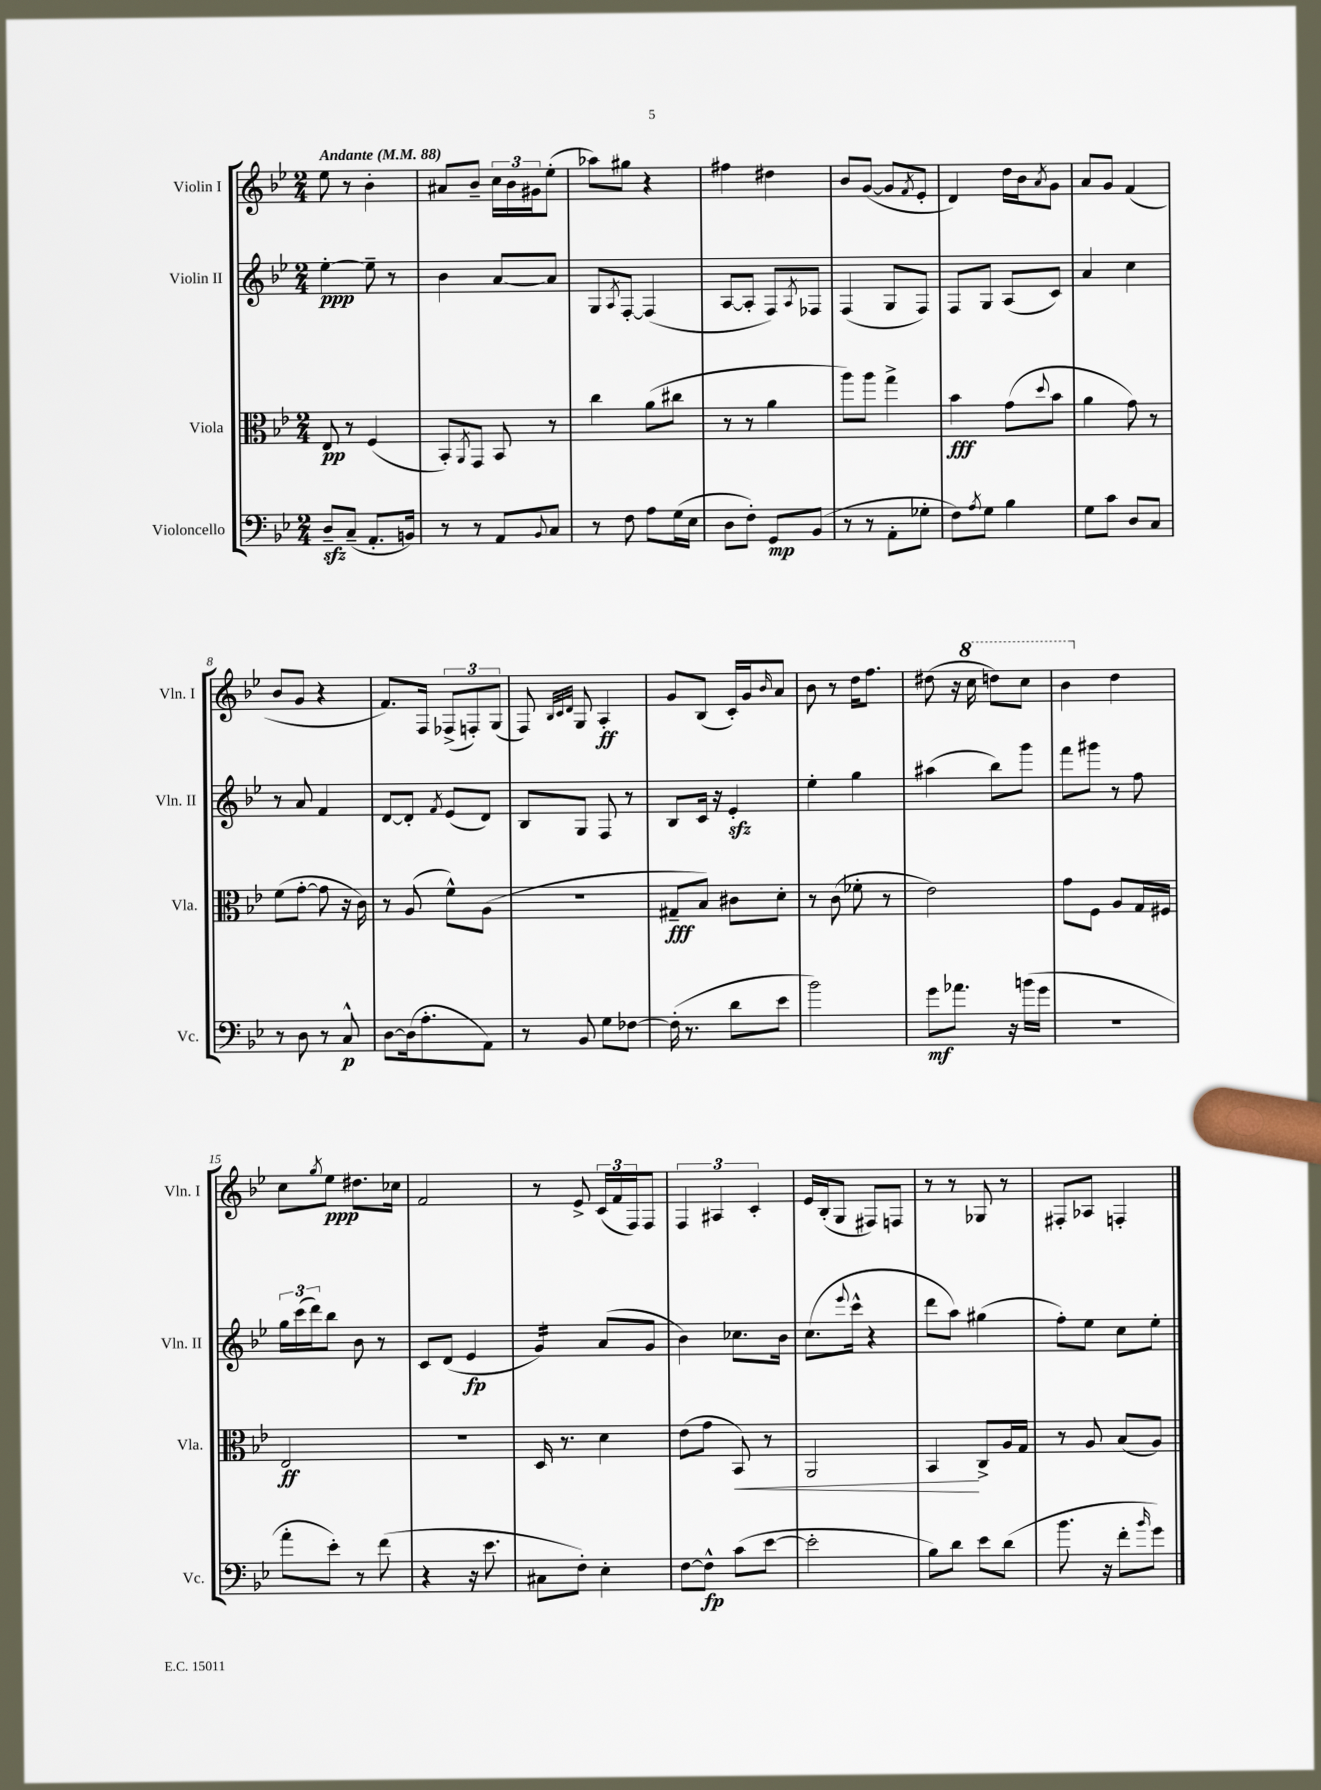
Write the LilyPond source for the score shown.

<<
\new StaffGroup <<
\new Staff = "s0" \with { instrumentName = "Violin I" shortInstrumentName = "Vln. I" } {
    \clef treble \key bes \major \numericTimeSignature \time 2/4 \tempo "Andante" 4 = 88
    ees''8 r8 bes'4-. |
    ais'8 bes'8-- \tuplet 3/2 { c''16 bes'16 gis'16 } ees''8-.( |
    aes''8) gis''8 r4 |
    fis''4 dis''4 |
    bes'8 g'8~( g'8 \acciaccatura { f'8 } ees'8-. |
    d'4) d''16 bes'16 \acciaccatura { a'8 } g'8 |
    a'8 g'8 f'4( |
    bes'8 g'8 r4 |
    f'8.) f16 \tuplet 3/2 { fes8->( f8-.) g8( } |
    f8) \grace { bes32 c'32 d'32 } g8 a4-.\ff |
    g'8 bes8( c'16-.) g'16 \grace { bes'16 } a'8 |
    bes'8 r8 d''16 f''8. |
    dis''8( r16 \ottava #1 c'''16 d'''!8) c'''8 |
    bes''4 \ottava #0 d''4 |
    c''8 \acciaccatura { g''8 } ees''8\ppp dis''8. ces''16 |
    f'2 |
    r8 ees'8-> \tuplet 3/2 { c'16( f'16 f16) } f8 |
    \tuplet 3/2 { f4 ais4 c'4-. } |
    ees'16 bes16-.( g8 fis8) f8 |
    r8 r8 ges8 r8 |
    fis8-. aes8 f4-. \bar "|." |
}
\new Staff = "s1" \with { instrumentName = "Violin II" shortInstrumentName = "Vln. II" } {
    \clef treble \key bes \major \numericTimeSignature \time 2/4
    ees''4~-.\ppp ees''8-- r8 |
    bes'4 a'8~ a'8 |
    g8 \acciaccatura { a8 } f8~-. f4( |
    a8~ a8-. f8) \acciaccatura { a8 } fes8 |
    f4( g8 f8) |
    f8 g8 a8( c'8) |
    a'4 c''4 |
    r8 a'8 f'4 |
    d'8~ d'8-. \acciaccatura { f'8 } ees'8( d'8) |
    bes8 g8 f8 r8 |
    bes8 c'16 r16 ees'4-.\sfz |
    ees''4-. g''4 |
    ais''4( bes''8) g'''8 |
    f'''8 gis'''8 r8 f''8 |
    \tuplet 3/2 { g''16 c'''16( d'''16) } bes''8 bes'8 r8 |
    c'8 d'8( ees'4\fp |
    g'4:16) a'8( g'8 |
    bes'4) ces''8. bes'16 |
    c''8.( \appoggiatura { ees'''8 } c'''16-^ r4 |
    d'''8 a''8) gis''4( |
    f''8-.) ees''8 c''8 ees''8-. \bar "|." |
}
\new Staff = "s2" \with { instrumentName = "Viola" shortInstrumentName = "Vla." } {
    \clef alto \key bes \major \numericTimeSignature \time 2/4
    ees8\pp r8 f4( |
    bes,8-.) \acciaccatura { a,8 } g,8 bes,8 r8 |
    c''4 a'8( cis''8 |
    r8 r8 a'4 |
    a''8) a''8 g''4-> |
    bes'4\fff g'8( \appoggiatura { d''8 } bes'8 |
    a'4 g'8) r8 |
    f'8( g'8~-. g'8 r16 c'16) |
    r8 a8( f'8-^) a8( |
    r2 |
    gis8--\fff bes8) cis'8 d'8-. |
    r8 c'8( fes'8-. r8 |
    ees'2) |
    g'8 f8 a8 g16 fis16 |
    ees2\ff |
    r2 |
    d16 r8. d'4 |
    ees'8( g'8 bes,8\<) r8 |
    a,2 |
    bes,4\! c8-> a16 g16 |
    r8 a8 bes8( a8) \bar "|." |
}
\new Staff = "s3" \with { instrumentName = "Violoncello" shortInstrumentName = "Vc." } {
    \clef bass \key bes \major \numericTimeSignature \time 2/4
    d8--\sfz c8--( a,8.-. b,16) |
    r8 r8 a,8 \appoggiatura { bes,8 } c8 |
    r8 f8 a8 g16( ees16 |
    d8 f8-.) g,8\mp bes,8( |
    r8 r8 a,8-. ges8-. |
    f8) \acciaccatura { a8 } g8 bes4 |
    g8 c'8 d8 c8 |
    r8 d8 r8 c8-^\p |
    d8~ d16( a8.-. a,8) |
    r8 bes,8 g8 fes8~ |
    fes16-.( r8. d'8 ees'8 |
    bes'2) |
    g'8\mf aes'8. r16 b'16( g'16 |
    R2 |
    a'8-. ees'8-.) r8 f'8( |
    r4 r16 ees'8. |
    cis8 f8-.) ees4-. |
    f8~ f8-^\fp c'8( ees'8~ |
    ees'2-. |
    bes8) d'8 ees'8 d'8( |
    bes'8. r16 f'8-. \grace { bes'16 } g'8) \bar "|." |
}
>>
>>
